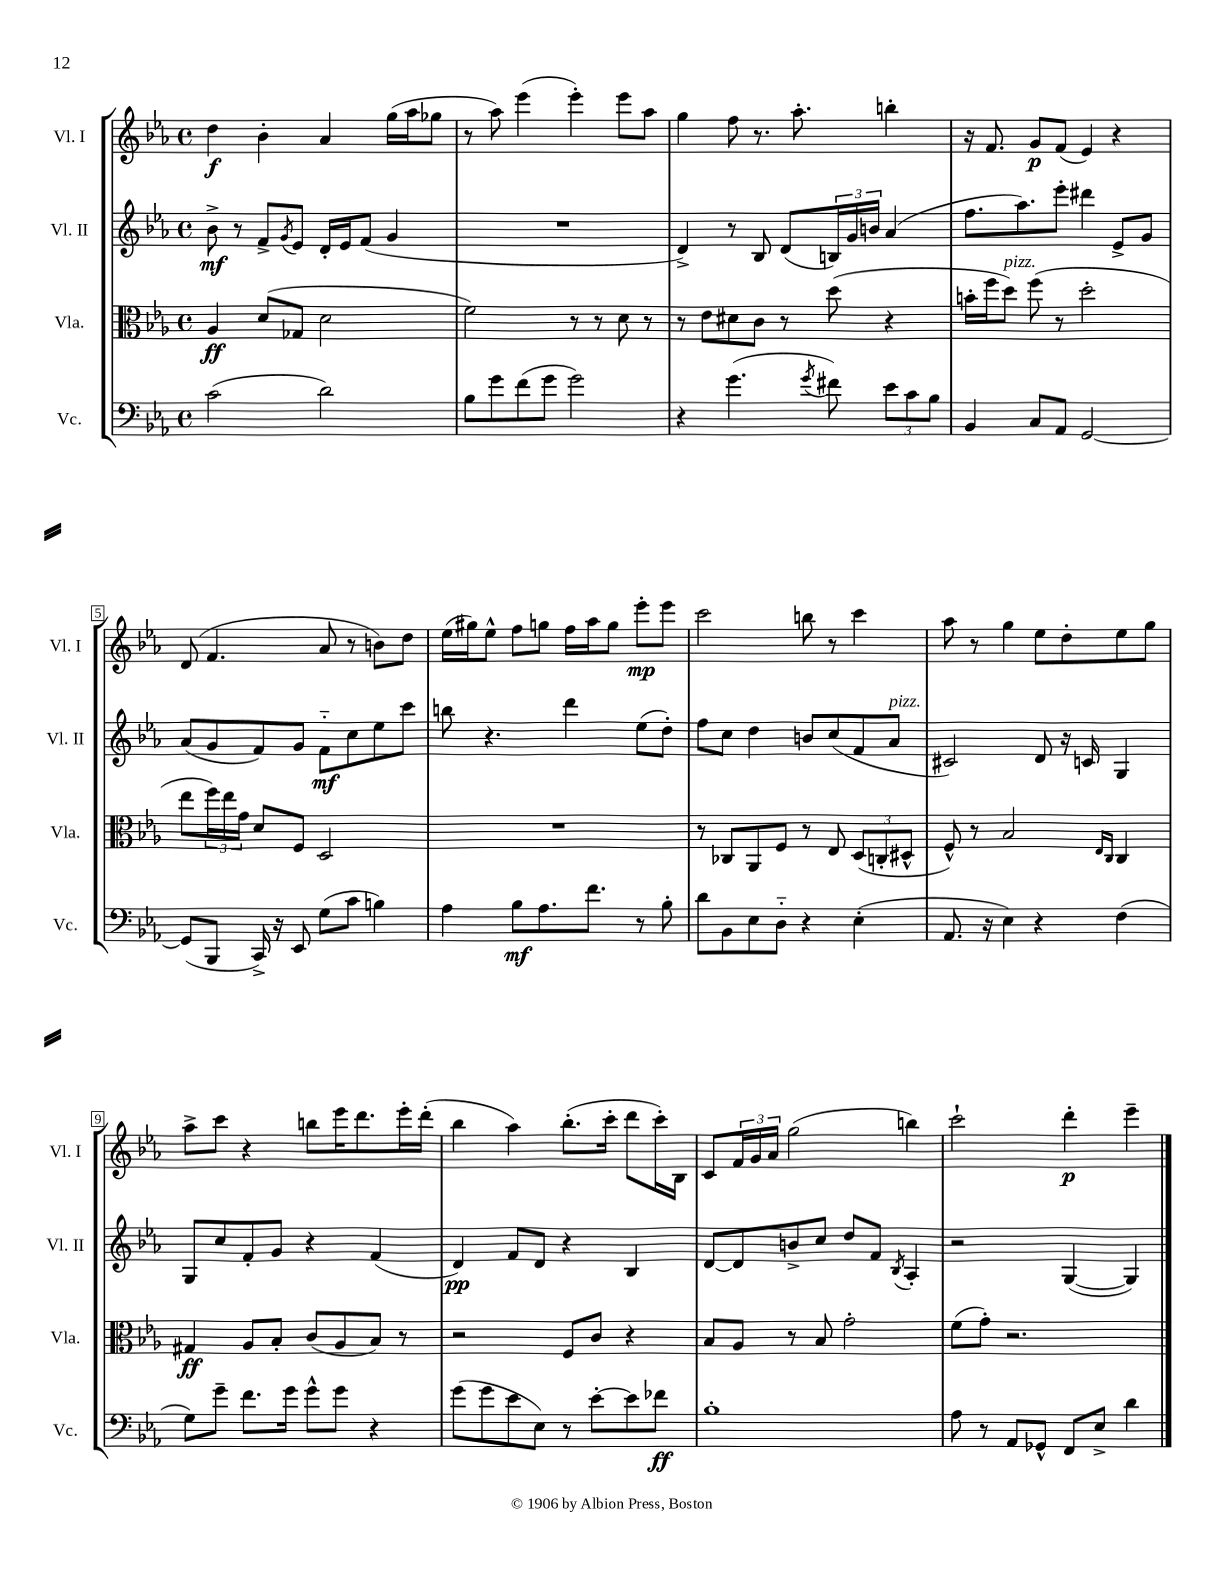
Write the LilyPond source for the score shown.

<<
\new StaffGroup <<
\new Staff = "s0" \with { instrumentName = "Vl. I" shortInstrumentName = "Vl. I" } {
    \clef treble \key ees \major \defaultTimeSignature \time 4/4
    d''4\f bes'4-. aes'4 g''16( aes''16 ges''8 |
    r8 aes''8) ees'''4( ees'''4-.) ees'''8 aes''8 |
    g''4 f''8 r8. aes''8.-. b''4-. |
    r16 f'8. g'8\p f'8( ees'4) r4 |
    d'8( f'4. aes'8 r8 b'8) d''8 |
    ees''16( gis''16) ees''8-^ f''8 g''8 f''16 aes''16 g''8 ees'''8-.\mp ees'''8 |
    c'''2 b''8 r8 c'''4 |
    aes''8 r8 g''4 ees''8 d''8-. ees''8 g''8 |
    aes''8-> c'''8 r4 b''8 ees'''16 d'''8. ees'''16-. d'''16-.( |
    bes''4 aes''4) bes''8.-.( c'''16-. d'''8 c'''16-.) bes16 |
    c'8 \tuplet 3/2 { f'16 g'16 aes'16 } g''2( b''4) |
    c'''2-! d'''4-.\p ees'''4-- \bar "|." |
}
\new Staff = "s1" \with { instrumentName = "Vl. II" shortInstrumentName = "Vl. II" } {
    \clef treble \key ees \major \defaultTimeSignature \time 4/4
    bes'8->\mf r8 f'8-> \acciaccatura { g'8 } ees'8 d'16-. ees'16 f'8( g'4 |
    R1 |
    d'4->) r8 bes8 d'8( \tuplet 3/2 { b16) g'16 b'16 } aes'4( |
    f''8. aes''8.) ees'''8-. dis'''4 ees'8-> g'8 |
    aes'8( g'8 f'8) g'8 f'8-_\mf c''8 ees''8 c'''8 |
    b''8 r4. d'''4 ees''8( d''8-.) |
    f''8 c''8 d''4 b'8 c''8( f'8 aes'8^\markup { \italic "pizz." } |
    cis'2) d'8 r16 c'16 g4 |
    g8 c''8 f'8-. g'8 r4 f'4( |
    d'4\pp) f'8 d'8 r4 bes4 |
    d'8~ d'8 b'8-> c''8 d''8 f'8 \acciaccatura { bes8 } aes4-. |
    r2 g4~( g4) \bar "|." |
}
\new Staff = "s2" \with { instrumentName = "Vla." shortInstrumentName = "Vla." } {
    \clef alto \key ees \major \defaultTimeSignature \time 4/4
    aes4\ff d'8( ges8 d'2 |
    f'2) r8 r8 d'8 r8 |
    r8 ees'8 dis'8 c'8 r8 d''8( r4 |
    b'16-. f''16 d''8^\markup { \italic "pizz." }) f''8( r8 d''2-. |
    ees''8 \tuplet 3/2 { f''16) ees''16 g'16 } d'8 f8 d2 |
    R1 |
    r8 ces8 aes,8 f8 r8 ees8 \tuplet 3/2 { d8( c8-. dis8-^ } |
    f8-^) r8 bes2 \grace { ees16 c16 } c4 |
    gis4\ff aes8 bes8-. c'8( aes8 bes8) r8 |
    r2 f8 c'8 r4 |
    bes8 aes8 r8 bes8 g'2-. |
    f'8( g'8-.) r2. \bar "|." |
}
\new Staff = "s3" \with { instrumentName = "Vc." shortInstrumentName = "Vc." } {
    \clef bass \key ees \major \defaultTimeSignature \time 4/4
    c'2( d'2) |
    bes8 g'8 f'8( g'8 g'2) |
    r4 g'4.( \acciaccatura { g'8 } fis'8) \tuplet 3/2 { ees'8 c'8 bes8 } |
    bes,4 c8 aes,8 g,2~ |
    g,8( bes,,8 c,16->) r16 ees,8 g8( c'8 b4) |
    aes4 bes8\mf aes8. f'8. r8 bes8-. |
    d'8 bes,8 ees8 d8-_ r4 ees4-.( |
    aes,8. r16 ees4) r4 f4( |
    g8) g'8-- f'8. g'16 g'8-^ g'8 r4 |
    g'8( g'8 ees'8 ees8) r8 ees'8~-. ees'8 fes'8\ff |
    bes1-. |
    aes8 r8 aes,8 ges,8-^ f,8 ees8-> d'4 \bar "|." |
}
>>
>>
\layout { \context { \Score \override BarNumber.stencil = #(make-stencil-boxer 0.1 0.3 ly:text-interface::print) } }
